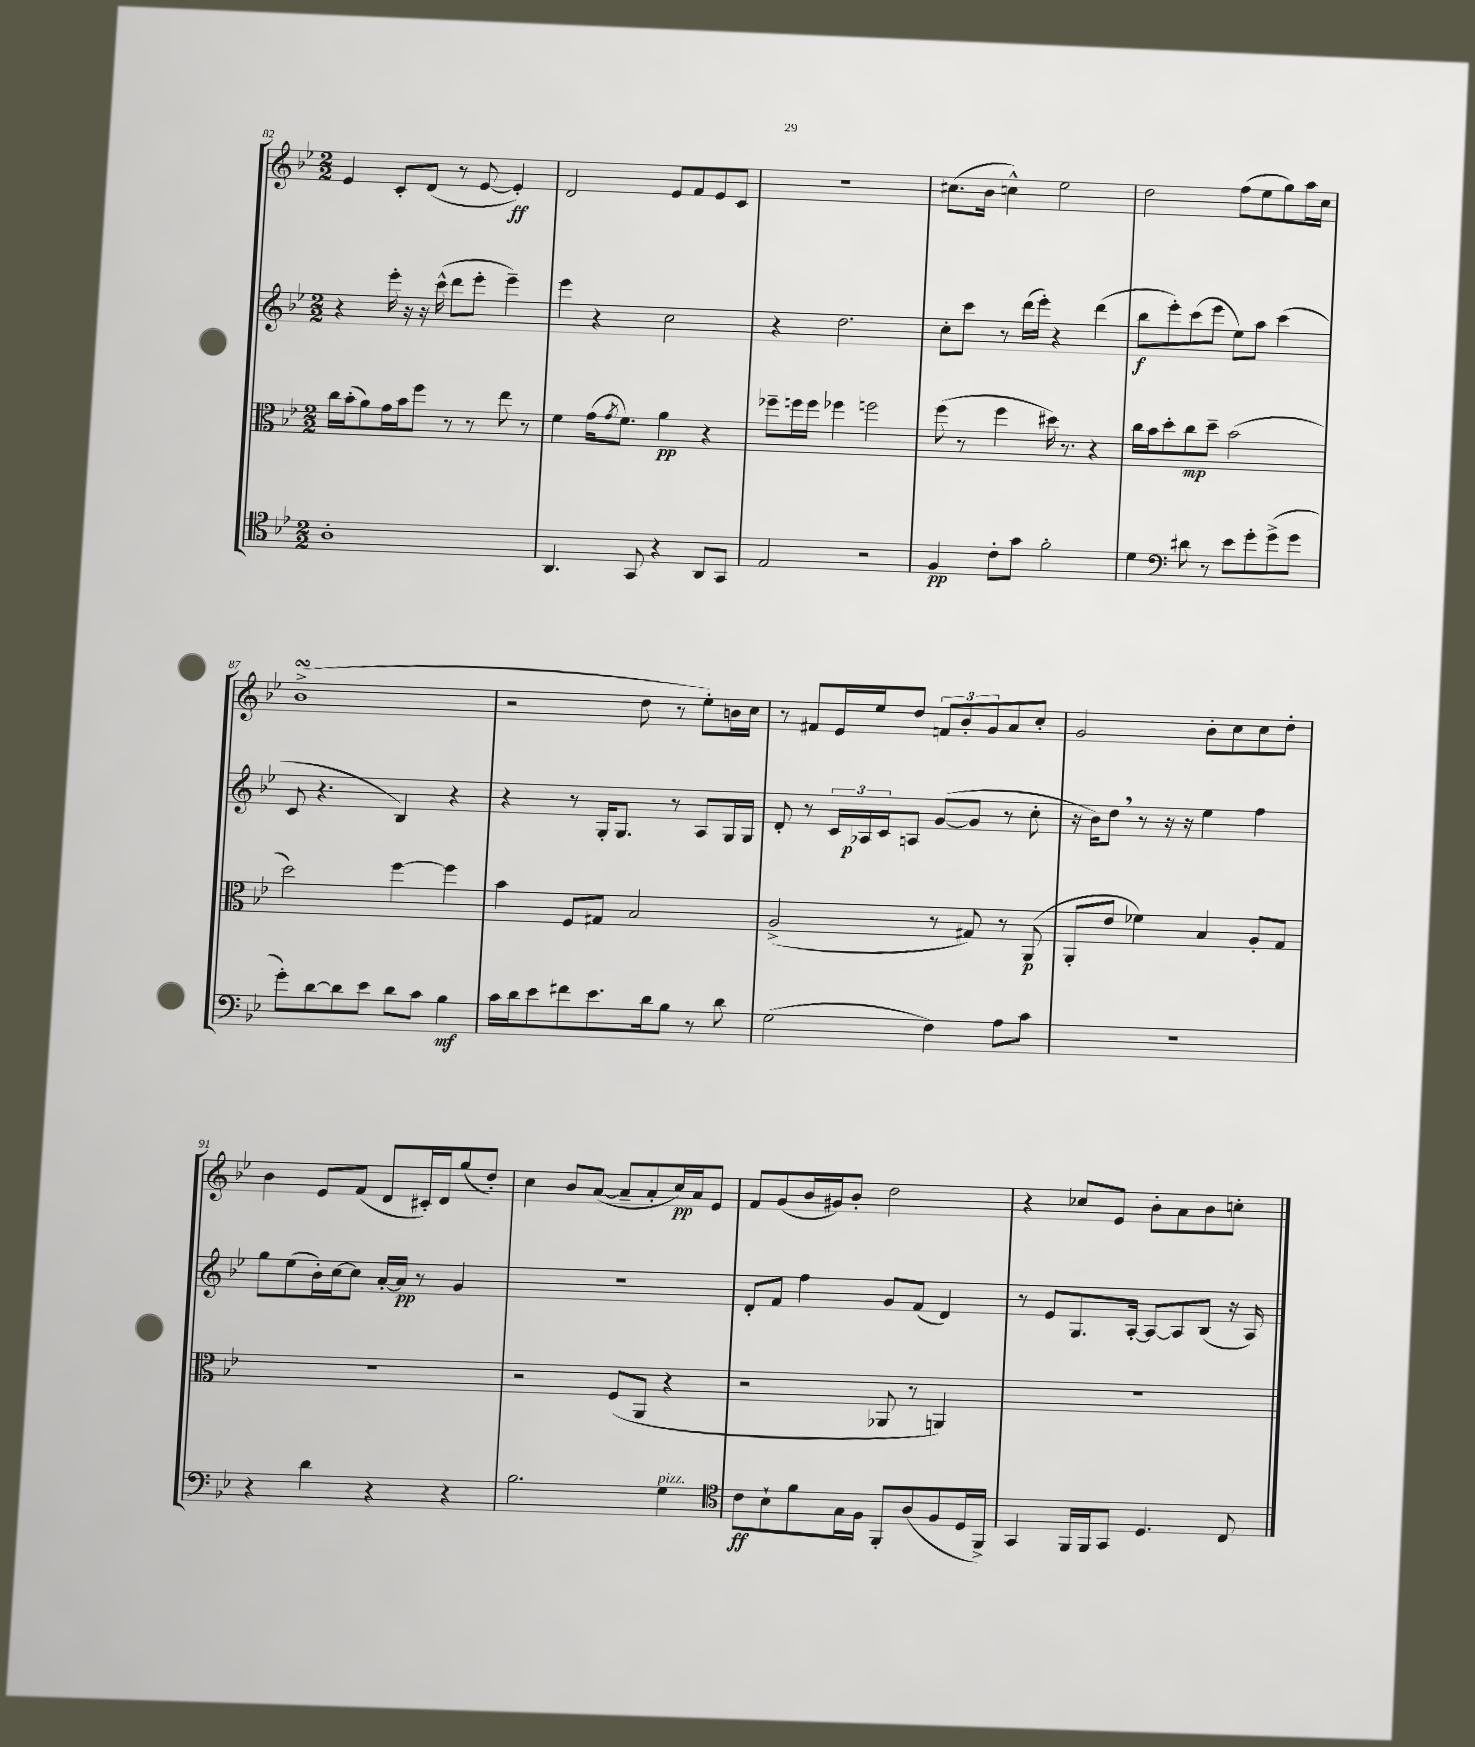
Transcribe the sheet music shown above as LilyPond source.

<<
\new StaffGroup <<
\new Staff = "s0" {
    \clef treble \key bes \major \numericTimeSignature \time 2/2
    ees'4 c'8-. d'8( r8 ees'8~ ees'4-.\ff) |
    d'2 ees'8 f'8 ees'8 c'8 |
    R1 |
    cis''8.( bes'16 c''4-^) ees''2 |
    d''2 f''8( ees''8 g''8) a''16 c''16 |
    bes'1->\turn( |
    r2 d''8 r8 ees''8-.) b'16 c''16 |
    r8 fis'8 ees'16 ees''16 d''8 \tuplet 3/2 { f'8 bes'8-. g'8 } a'8 c''8-. |
    g'2 bes'8-. c''8 c''8 d''8-. |
    bes'4 ees'8 f'8( d'8 cis'16-.) d'16 g''8( d''8-.) |
    c''4 bes'8 a'8~( a'8-- a'8-. c''16\pp) a'16 ees'8 |
    f'8 g'8( bes'16 gis'16) bes'8-. d''2 |
    r4 ces''8 ees'8 bes'8-. a'8 bes'8 c''8-. \bar "|." |
}
\new Staff = "s1" {
    \clef treble \key bes \major \numericTimeSignature \time 2/2
    r4 ees'''16-. r16 r16 c'''16-^( d'''8 ees'''8-. ees'''4--) |
    ees'''4 r4 c''2 |
    r4 d''2. |
    c''8-. c'''8 r8 d'''16( ees'''16-.) r4 d'''4( |
    bes''8\f ees'''8-.) c'''8( ees'''8 ees''8) a''8 c'''4( |
    c'8 r4. bes4) r4 |
    r4 r8 g16-. g8. r8 a8 g16 g16 |
    d'8-. r8 \tuplet 3/2 { c'16 aes16\p c'16 } a8 g'8~( g'8 r8 c''8-. |
    r16 bes'16) d''8 \breathe r8 r16 r16 ees''4 f''4 |
    g''8 ees''8( bes'16-.) c''16~ c''8 a'16~-. a'16\pp r8 g'4 |
    R1 |
    d'8-. f'8 f''4 g'8 f'8( d'4) |
    r8 ees'8 g8. a16~-. a8~ a8 bes8( r16 a16) \bar "|." |
}
\new Staff = "s2" {
    \clef alto \key bes \major \numericTimeSignature \time 2/2
    c''16 bes'16-.( a'8) g'16 bes'16 f''8 r8 r8 ees''8 r8 |
    f'4 g'16( \acciaccatura { g'8 } f'8.) a'4\pp r4 |
    fes''8-- f''16 f''16 fes''4 f''2 |
    f''8( r8 f''4 dis''16) r8. r4 |
    c''16 bes'16 d''8-. c''8\mp d''8-- bes'2( |
    d''2) f''4~ f''4 |
    bes'4 f8 gis8 bes2 |
    a2->( r8 gis8) r8 a,8\p( |
    a,8-. ees'8 fes'4) bes4 a8-. g8 |
    R1 |
    r2 f8( a,8 r4 |
    r2 aes,8 r8 a,4) |
    R1 \bar "|." |
}
\new Staff = "s3" {
    \clef tenor \key bes \major \numericTimeSignature \time 2/2
    a1-. |
    a,4. g,8 r4 a,8 g,8 |
    ees2 r2 |
    f4\pp c'8-. g'8 f'2-. |
    d'4 \clef bass dis'8 r8 ees'8 g'8-. g'8->( g'8 |
    g'8-.) d'8~ d'8 ees'8 d'8 c'8 bes4\mf |
    c'16 d'16 ees'8 fis'8 ees'8. d'16 bes8 r8 d'8 |
    g2( f4) a8 c'8 |
    R1 |
    r4 d'4 r4 r4 |
    bes2. g4^\markup { \italic "pizz." } |
    \clef tenor c'8\ff bes8-! f'8 g16 f16 f,8-. a8( f8 d16 f,16->) |
    g,4 f,16 f,16 g,8 d4. c8 \bar "|." |
}
>>
>>
\layout { \context { \Score currentBarNumber = #82 } }
